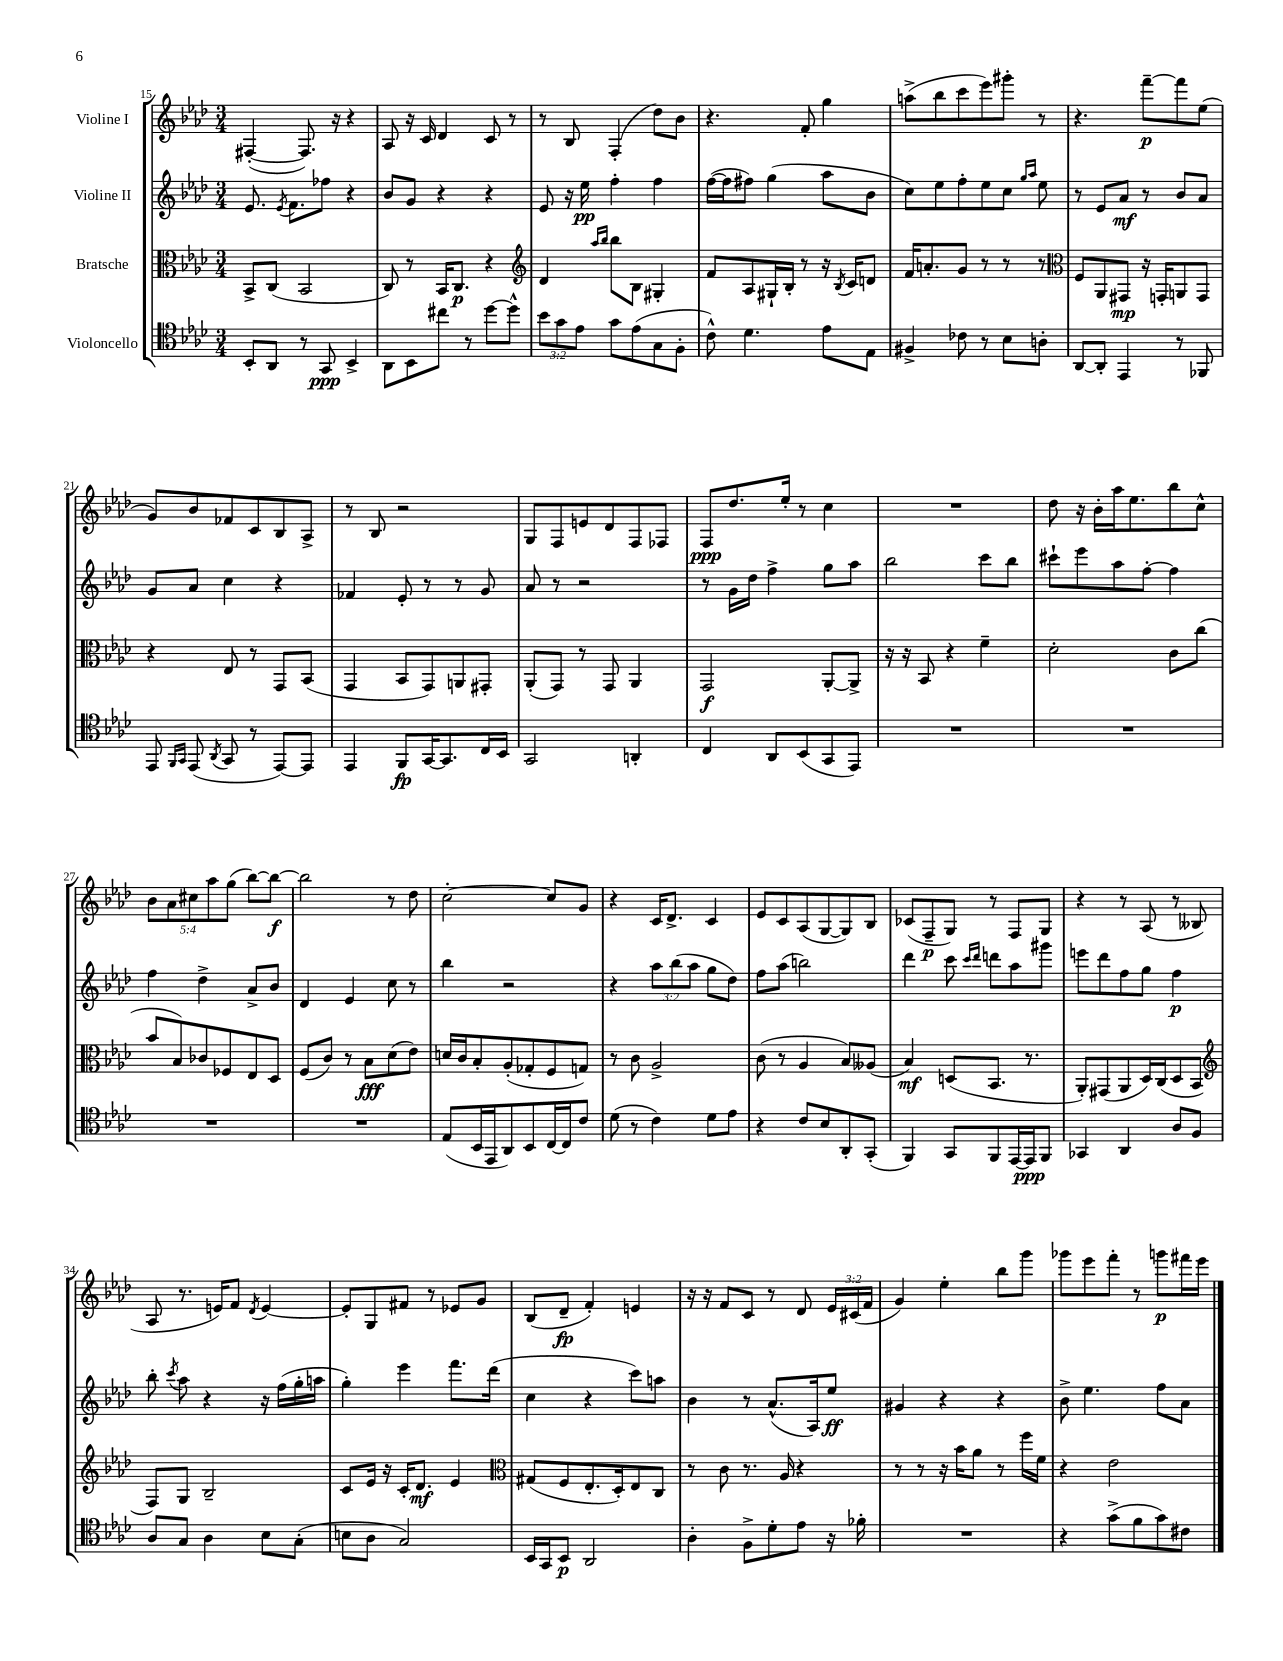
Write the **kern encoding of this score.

**kern	**dynam	**kern	**dynam	**kern	**dynam	**kern	**dynam
*part4	*part4	*part3	*part3	*part2	*part2	*part1	*part1
*staff4	*staff4	*staff3	*staff3	*staff2	*staff2	*staff1	*staff1
*I"Violoncello	*	*I"Bratsche	*	*I"Violine II	*	*I"Violine I	*
*clefC4	*	*clefC3	*	*clefG2	*	*clefG2	*
*k[b-e-a-d-]	*	*k[b-e-a-d-]	*	*k[b-e-a-d-]	*	*k[b-e-a-d-]	*
*M3/4	*	*M3/4	*	*M3/4	*	*M3/4	*
=15	=15	=15	=15	=15	=15	=15	=15
8BB-'/L	.	8BB-^/L	.	8.e-/	.	([4F#X'/	.
8AA-/J	.	(8C/J	.	.	.	.	.
.	.	.	.	8qe-/	.	.	.
.	.	.	.	8.f\L	.	.	.
8r	.	2BB-/	.	.	.	8.F#/])	.
8GG/	ppp	.	.	8ff-X\J	.	.	.
.	.	.	.	.	.	16r	.
4BB-^/	.	.	.	4r	.	4r	.
=16	=16	=16	=16	=16	=16	=16	=16
8AA-\L	.	8C/)	.	8b-/L	.	8A-/	.
8BB-\	.	8r	.	8g/J	.	16r	.
.	.	.	.	.	.	16c/	.
8cc#X\J	.	16BB-/KL	.	4r	.	4d-/	.
.	.	8.C/J	p	.	.	.	.
8r	.	.	.	.	.	.	.
[8dd-\L	.	4r	.	4r	.	8c/	.
8dd-^^\J]	.	.	.	.	.	8r	.
=17	=17	=17	=17	=17	=17	=17	=17
*	*	*clefG2	*	*	*	*	*
12b-\L	.	4d-/	.	8e-/	.	8r	.
12g\	.	.	.	.	.	.	.
.	.	.	.	16r	.	8B-/	.
12e-\J	.	.	.	.	.	.	.
.	.	.	.	16ee-\	pp	.	.
.	.	16qqaa-/LL	.	.	.	.	.
.	.	16qqbb-/JJ	.	.	.	.	.
8g\L	.	8bb-\L	.	4ff'\	.	(4F'/	.
(8e-\	.	8B-\J	.	.	.	.	.
8G\	.	4G#X'/	.	4ff\	.	8dd-\L)	.
8F'\J	.	.	.	.	.	8b-\J	.
=18	=18	=18	=18	=18	=18	=18	=18
8c^^\)	.	8f/L	.	([16ff\LL	.	4.r	.
.	.	.	.	16ff\J]	.	.	.
4.d-\	.	8A-/	.	8ff#X\J)	.	.	.
.	.	16G#X`/L	.	(4gg\	.	.	.
.	.	16B-'/JJ	.	.	.	.	.
.	.	8r	.	.	.	8f'/	.
8e-\L	.	16r	.	8aa-\L	.	4gg\	.
.	.	8qB-/	.	.	.	.	.
.	.	16c/KL	.	.	.	.	.
8E-\J	.	8dn/J	.	8b-\J	.	.	.
=19	=19	=19	=19	=19	=19	=19	=19
4F#X^/	.	16f/KL	.	8cc\L)	.	(8aan^\L	.
.	.	8.an'/	.	.	.	.	.
.	.	.	.	8ee-\	.	8bb-\	.
8c-X\	.	8g/J	.	8ff'\	.	8ccc\	.
8r	.	8r	.	8ee-\	.	8eee-\)	.
8B-\L	.	8r	.	8cc\J	.	8ggg#X'\J	.
.	.	.	.	16qqgg/LL	.	.	.
.	.	.	.	16qqaa-/JJ	.	.	.
8An'\J	.	8r	.	8ee-\	.	8r	.
=20	=20	=20	=20	=20	=20	=20	=20
*	*	*clefC3	*	*	*	*	*
[8AA-/L	.	8F/L	.	8r	.	4.r	.
8AA-'/J]	.	8AA-/	.	8e-/L	.	.	.
4EE-/	.	8GG#X/J	mp	8a-/J	mf	.	.
.	.	16r	.	8r	.	[8fff~\L	p
.	.	16GGn'/KL	.	.	.	.	.
8r	.	8AAn/	.	8b-/L	.	8fff\]	.
8FF-X/	.	8GG/J	.	8a-/J	.	(8ee-\J	.
!!LO:LB:g=z
=21	=21	=21	=21	=21	=21	=21	=21
8EE-/	.	4r	.	8g/L	.	8g/L)	.
16qqFF/LL	.	.	.	.	.	.	.
16qqGG/JJ	.	.	.	.	.	.	.
(8EE-/	.	.	.	8a-/J	.	8b-/	.
8qAA-/	.	.	.	.	.	.	.
8GG/	.	8E-/	.	4cc\	.	8f-X/	.
8r	.	8r	.	.	.	8c/	.
[8EE-/L)	.	8GG/L	.	4r	.	8B-/	.
8EE-/J]	.	(8BB-/J	.	.	.	8A-^/J	.
=22	=22	=22	=22	=22	=22	=22	=22
4EE-/	.	4GG/	.	4f-X/	.	8r	.
.	.	.	.	.	.	8B-/	.
8FF/L	fp	8BB-/L	.	8e-'/	.	2r	.
[16GG/K	.	8GG/)	.	8r	.	.	.
8.GG/]	.	.	.	.	.	.	.
.	.	8AAn/	.	8r	.	.	.
16C/L	.	8GG#X'/J	.	8g/	.	.	.
16BB-/JJ	.	.	.	.	.	.	.
=23	=23	=23	=23	=23	=23	=23	=23
2GG/	.	(8AA-'/L	.	8a-/	.	8G/L	.
.	.	8GG/J)	.	8r	.	8F/	.
.	.	8r	.	2r	.	8en/	.
.	.	8GG/	.	.	.	8d-/	.
4AAn'/	.	4AA-/	.	.	.	8F/	.
.	.	.	.	.	.	8F-X/J	.
=24	=24	=24	=24	=24	=24	=24	=24
4C/	.	2GG/	f	8r	.	8F/L	ppp
.	.	.	.	16g\LL	.	8.dd-/	.
.	.	.	.	16dd-\JJ	.	.	.
8AA-/L	.	.	.	4ff^\	.	.	.
.	.	.	.	.	.	16ee-'/Jk	.
(8BB-/	.	.	.	.	.	8r	.
8GG/	.	[8AA-'/L	.	8gg\L	.	4cc\	.
8EE-/J)	.	8AA-^/J]	.	8aa-\J	.	.	.
=25	=25	=25	=25	=25	=25	=25	=25
2.r	.	16r	.	2bb-\	.	2.r	.
.	.	16r	.	.	.	.	.
.	.	8BB-/	.	.	.	.	.
.	.	4r	.	.	.	.	.
.	.	4f~\	.	8ccc\L	.	.	.
.	.	.	.	8bb-\J	.	.	.
=26	=26	=26	=26	=26	=26	=26	=26
2.r	.	2d-'\	.	8ccc#X`\L	.	8dd-\	.
.	.	.	.	8eee-\	.	16r	.
.	.	.	.	.	.	16b-'\LL	.
.	.	.	.	8aa-\	.	16aa-\J	.
.	.	.	.	.	.	8.ee-\	.
.	.	.	.	[8ff'\J	.	.	.
.	.	8c\L	.	4ff\]	.	8bb-\	.
.	.	(8cc\J	.	.	.	8cc^^\J	.
!!LO:LB:g=z
=27	=27	=27	=27	=27	=27	=27	=27
2.r	.	8b-/L	.	4ff\	.	10b-\L	.
.	.	.	.	.	.	10a-\	.
.	.	8B-/)	.	.	.	.	.
.	.	.	.	.	.	10cc#X\	.
.	.	8c-X/	.	4dd-^\	.	.	.
.	.	.	.	.	.	10aa-\	.
.	.	8F-X/	.	.	.	.	.
.	.	.	.	.	.	(10gg\J	.
.	.	8E-/	.	8a-^/L	.	[8bb-\L)	.
.	.	8D-/J	.	8b-/J	.	8bb-\J_	f
=28	=28	=28	=28	=28	=28	=28	=28
2.r	.	(8F/L	.	4d-/	.	2bb-\]	.
.	.	8c/J)	.	.	.	.	.
.	.	8r	.	4e-/	.	.	.
.	.	8B-\L	fff	.	.	.	.
.	.	(8d-\	.	8cc\	.	8r	.
.	.	8e-\J)	.	8r	.	8dd-\	.
=29	=29	=29	=29	=29	=29	=29	=29
(8E-/L	.	16dn/LL	.	4bb-\	.	[2cc'\	.
.	.	16c/J	.	.	.	.	.
16BB-/L	.	8B-'/	.	.	.	.	.
16EE-/J	.	.	.	.	.	.	.
8AA-/)	.	(8A-'/	.	2r	.	.	.
8BB-/	.	8G-X'/	.	.	.	.	.
[16C/L	.	8F/	.	.	.	8cc/L]	.
16C/J]	.	.	.	.	.	.	.
8c/J	.	8Gn/J)	.	.	.	8g/J	.
=30	=30	=30	=30	=30	=30	=30	=30
(8d-\	.	8r	.	4r	.	4r	.
8r	.	8c\	.	.	.	.	.
4c\)	.	2A-^/	.	12aa-\L	.	16c/KL	.
.	.	.	.	.	.	8.d-^/J	.
.	.	.	.	(12bb-\	.	.	.
.	.	.	.	12aa-\J	.	.	.
8d-\L	.	.	.	8gg\L	.	4c/	.
8e-\J	.	.	.	8dd-\J)	.	.	.
=31	=31	=31	=31	=31	=31	=31	=31
4r	.	(8c\	.	8ff\L	.	8e-/L	.
.	.	8r	.	(8aa-\J	.	8c/	.
8c/L	.	4A-/	.	2bbn\)	.	(8A-/	.
8B-/	.	.	.	.	.	[8G/	.
8AA-'/	.	8B-/L)	.	.	.	8G/])	.
(8GG'/J	.	(8A--X/J	.	.	.	8B-/J	.
=32	=32	=32	=32	=32	=32	=32	=32
4FF/)	.	4B-/)	mf	4ddd-\	.	(8c-X/L	.
.	.	.	.	.	.	8F~/	p
8GG/L	.	(8Dn/L	.	8ccc\	.	8G/J)	.
.	.	.	.	16qqccc/LL	.	.	.
.	.	.	.	16qqddd-/JJ	.	.	.
8FF/	.	8.BB-/J	.	8dddn\L	.	8r	.
[16EE-/L	.	.	.	8aa-\	.	8F/L	.
16EE-/J]	ppp	8.r	.	.	.	.	.
8FF/J	.	.	.	8ggg#X\J	.	8G/J	.
=33	=33	=33	=33	=33	=33	=33	=33
4GG-X/	.	8AA-'/L)	.	8eeen\L	.	4r	.
.	.	(8GG#X/	.	8ddd-\	.	.	.
4AA-/	.	8AA-/	.	8ff\	.	8r	.
.	.	16D-/L)	.	8gg\J	.	(8A-/	.
.	.	(16C/J	.	.	.	.	.
8A-/L	.	8D-/	.	4ff\	p	8r	.
8F/J	.	8BB-/J	.	.	.	8B--X/	.
!!LO:LB:g=z
=34	=34	=34	=34	=34	=34	=34	=34
*	*	*clefG2	*	*	*	*	*
8A-/L	.	8F/L)	.	8bb-'\	.	8A-/	.
.	.	.	.	8qccc/	.	.	.
8G/J	.	8G/J	.	8aa-\	.	8.r	.
4A-\	.	2B-~/	.	4r	.	.	.
.	.	.	.	.	.	16en/KL)	.
.	.	.	.	.	.	8f/J	.
.	.	.	.	.	.	8qd-/	.
8B-\L	.	.	.	16r	.	[4e/	.
.	.	.	.	(16ff\LL	.	.	.
(8G'\J	.	.	.	16gg'\	.	.	.
.	.	.	.	16aan\JJ	.	.	.
=35	=35	=35	=35	=35	=35	=35	=35
8Bn\L	.	8c/L	.	4gg'\)	.	8e'/L]	.
8A-\J	.	16e-/Jk	.	.	.	8G/	.
.	.	16r	.	.	.	.	.
2G/)	.	16c'/KL	.	4eee-\	.	8f#X/J	.
.	.	8.d-/J	mf	.	.	.	.
.	.	.	.	.	.	8r	.
.	.	4e-/	.	8.fff\L	.	8e-X/L	.
.	.	.	.	.	.	8g/J	.
.	.	.	.	(16ddd-\Jk	.	.	.
=36	=36	=36	=36	=36	=36	=36	=36
*	*	*clefC3	*	*	*	*	*
16BB-/LL	.	(8G#X/L	.	4cc\	.	(8B-/L	.
16GG/J	.	.	.	.	.	.	.
8BB-/J	p	8F/	.	.	.	8d-~/J	fp
2AA-/	.	8.E-'/	.	4r	.	4f'/)	.
.	.	16D-'/k)	.	.	.	.	.
.	.	8E-/	.	8ccc\L)	.	4en/	.
.	.	8C/J	.	8aan\J	.	.	.
=37	=37	=37	=37	=37	=37	=37	=37
4A-'\	.	8r	.	4b-\	.	16r	.
.	.	.	.	.	.	16r	.
.	.	8c\	.	.	.	8f/L	.
8F^\L	.	8.r	.	8r	.	8c/J	.
8d-'\	.	.	.	(8.a-^^/L	.	8r	.
.	.	16A-/	.	.	.	.	.
8e-\J	.	4r	.	.	.	8d-/	.
.	.	.	.	16A-/k)	.	.	.
16r	.	.	.	8ee-/J	ff	24e-/LL	.
.	.	.	.	.	.	(24c#X/	.
16f-X'\	.	.	.	.	.	.	.
.	.	.	.	.	.	24f/JJ	.
=38	=38	=38	=38	=38	=38	=38	=38
2.r	.	8r	.	4g#X/	.	4g/)	.
.	.	8r	.	.	.	.	.
.	.	16r	.	4r	.	4ee-'\	.
.	.	16b-\KL	.	.	.	.	.
.	.	8a-\J	.	.	.	.	.
.	.	8r	.	4r	.	8bb-\L	.
.	.	16ff\LL	.	.	.	8ggg\J	.
.	.	16f\JJ	.	.	.	.	.
=39	=39	=39	=39	=39	=39	=39	=39
4r	.	4r	.	8b-^\	.	8ggg-X\L	.
.	.	.	.	4.ee-\	.	8eee-\	.
(8g^\L	.	2e-\	.	.	.	8fff'\J	.
8f\	.	.	.	.	.	8r	.
8g\)	.	.	.	8ff\L	.	8gggn\L	p
8c#X\J	.	.	.	8a-\J	.	16fff#X\L	.
.	.	.	.	.	.	16eee-\JJ	.
==	==	==	==	==	==	==	==
*-	*-	*-	*-	*-	*-	*-	*-
